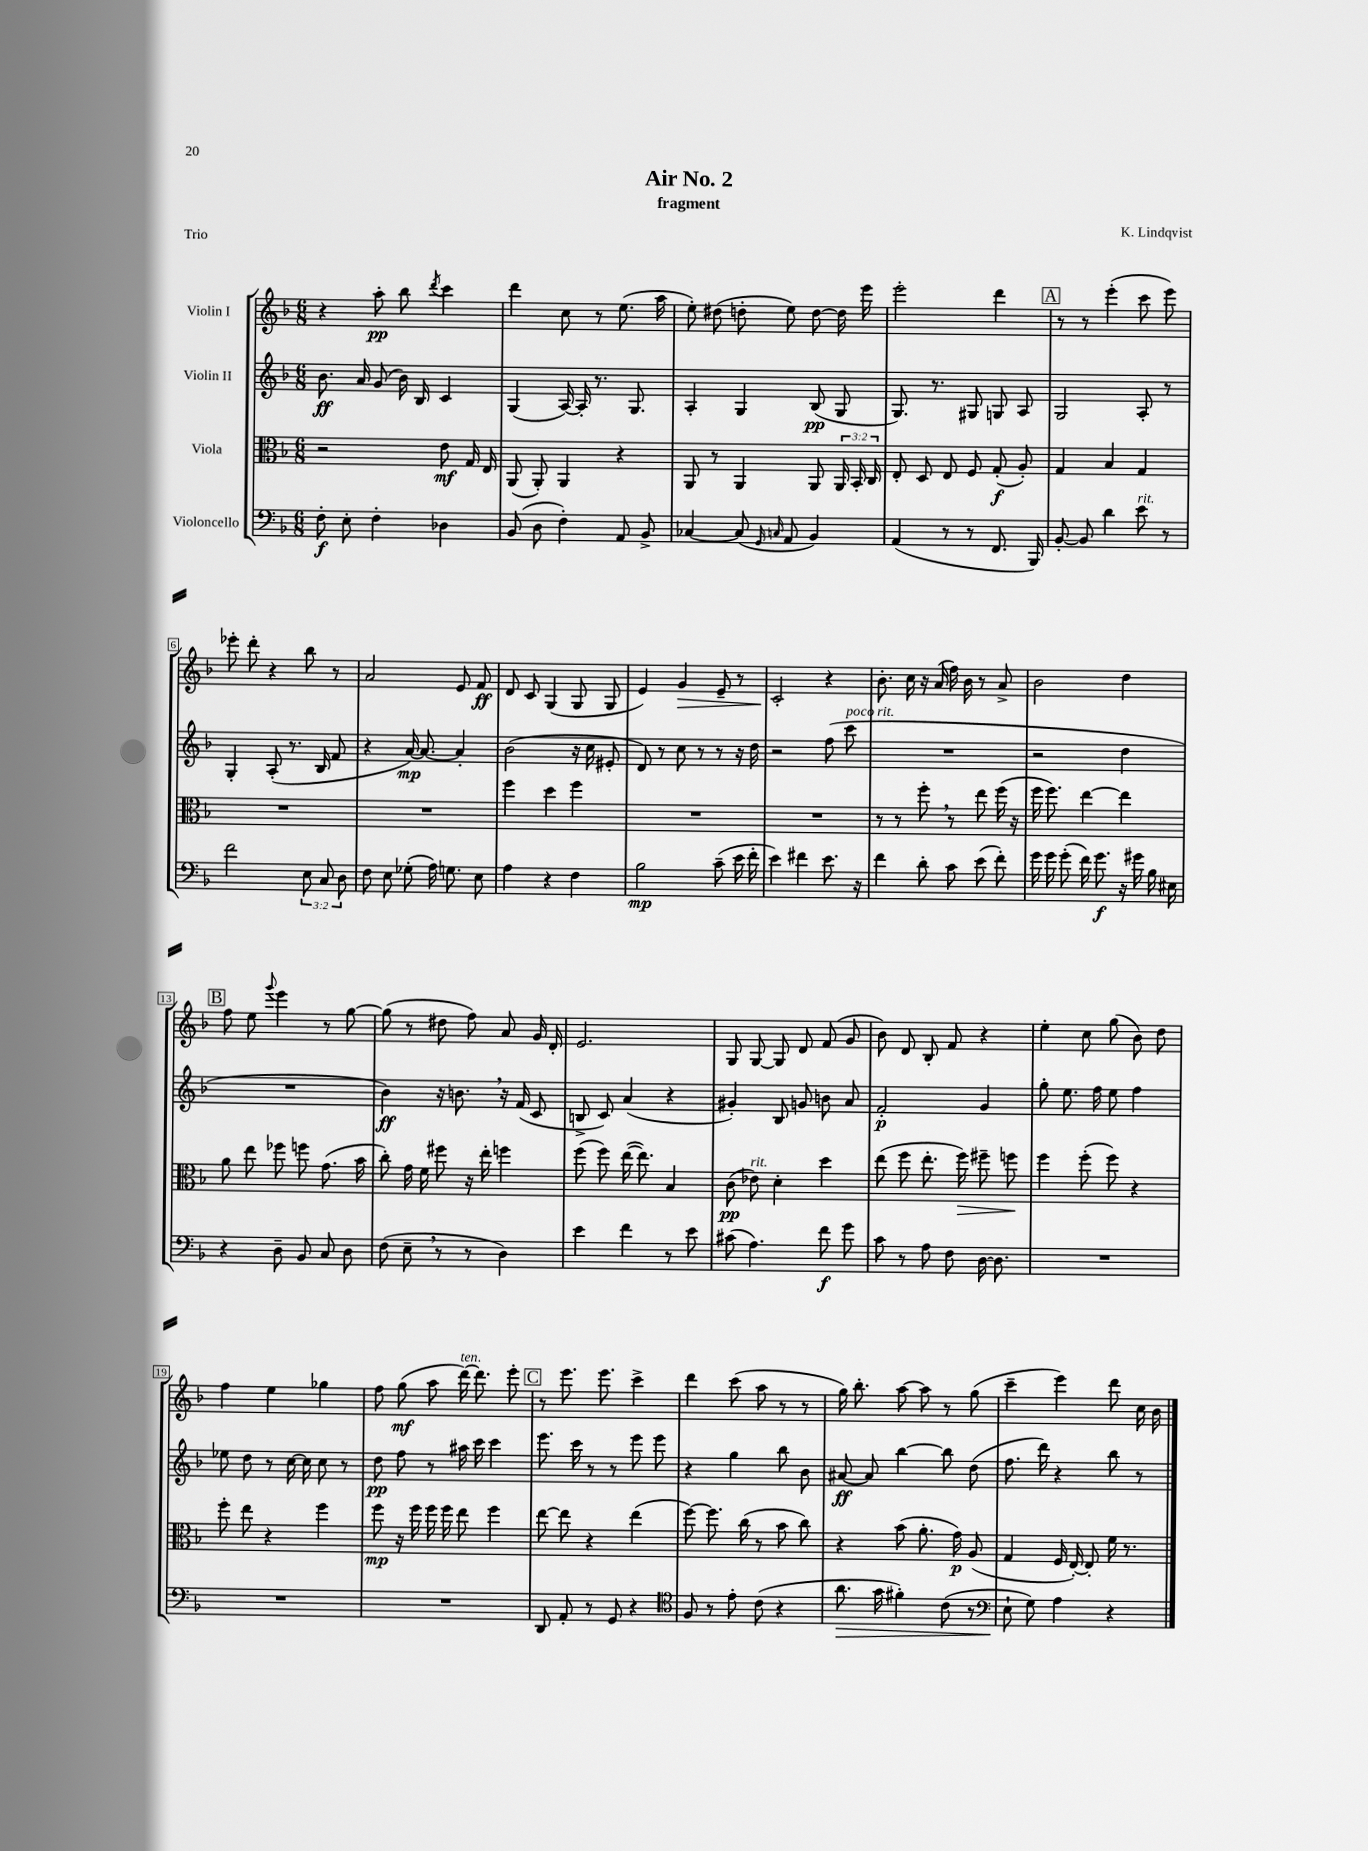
\header { title = "Air No. 2" composer = "K. Lindqvist" subtitle = "fragment" piece = "Trio" }
<<
\new StaffGroup <<
\new Staff = "s0" \with { instrumentName = "Violin I" } {
    \clef treble \key f \major \numericTimeSignature \time 6/8
    \autoBeamOff r4 a''8-.\pp bes''8 \acciaccatura { d'''8 } c'''4 |
    d'''4 c''8 r8 e''8.( a''16 |
    e''8-.) dis''8( d''8-. e''8) d''8~ d''16 e'''16 |
    e'''2-. d'''4 |
    \mark \markup { \box "A" } r8 r8 e'''4-.( c'''8 e'''8) |
    ees'''8-. d'''8-. r4 bes''8 r8 |
    a'2 e'8 f'8\ff |
    d'8 c'8 g4( g8 g8 |
    e'4) g'4\> e'8-- r8 |
    c'2-.\! r4 |
    bes'8.-. c''16 r16 a'16( f''16) bes'16 r8 a'8-> |
    bes'2 d''4 |
    \mark \markup { \box "B" } f''8 e''8 \appoggiatura { g'''8 } e'''4 r8 g''8~ |
    g''8( r8 dis''8 f''8) a'8 g'16 d'16-. |
    e'2. |
    g8 g8~ g8 d'8 f'8( g'8 |
    bes'8) d'8 bes8-. f'8 r4 |
    e''4-. c''8 g''8( bes'8) d''8 |
    f''4 e''4 ges''4 |
    f''8 g''8\mf( a''8 d'''16~^\markup { \italic "ten." }) d'''8. e'''8-. |
    \mark \markup { \box "C" } r8 e'''8. e'''8. c'''4-> |
    d'''4 c'''8( a''8 r8 r8 |
    g''16) bes''8.-. a''8~ a''8 r8 g''8( |
    c'''4-- e'''4) d'''8 c''16 bes'16 \bar "|." |
}
\new Staff = "s1" \with { instrumentName = "Violin II" } {
    \clef treble \key f \major \numericTimeSignature \time 6/8
    \autoBeamOff bes'8.\ff a'16 g'8( bes'16) bes16 c'4 |
    g4( a16~) a16-. r8. g8. |
    a4-. g4 bes8\pp( g8 |
    g8.) r8. gis8 g8 a8 |
    \mark \markup { \box "A" } g2 a8-. r8 |
    g4-. a8-.( r8. bes16 f'8 |
    r4 a'16~\mp) a'8.~ a'4-. |
    bes'2( r16 c''16 eis'8-. |
    d'8) r8 c''8 r8 r8 r16 d''16 |
    r2 f''8( c'''8^\markup { \italic "poco rit." } |
    R2. |
    r2 d''4 |
    \mark \markup { \box "B" } R2. |
    bes'4\ff) r16 b'8. \breathe r16 f'16( c'8 |
    b8-> c'8) a'4( r4 |
    gis'4-.) bes8 g'8 b'8 a'8 |
    f'2-.\p g'4 |
    g''8-. e''8. f''16 e''8 f''4 |
    ees''8 d''8 r8 c''16~ c''16 c''8 r8 |
    d''8\pp f''8 r8 ais''16 c'''16 c'''4 |
    \mark \markup { \box "C" } e'''8. c'''16 r8 r8 e'''8 e'''8 |
    r4 g''4 bes''8 bes'8 |
    ais'8~\ff ais'8 bes''4~ bes''8 d''8( |
    f''8. d'''16) r4 bes''8 r8 \bar "|." |
}
\new Staff = "s2" \with { instrumentName = "Viola" } {
    \clef alto \key f \major \numericTimeSignature \time 6/8 \override Staff.TupletNumber.text = #tuplet-number::calc-fraction-text
    \autoBeamOff r2 e'8\mf g16 e16 |
    a,8( a,8-.) a,4 r4 |
    a,8 r8 a,4 a,8 \tuplet 3/2 { a,16 bes,16-. c16 } |
    e8-. d8 e8 f8 g8-.\f( a8-.) |
    \mark \markup { \box "A" } g4 bes4 g4 |
    R2. |
    R2. |
    f''4 d''4 f''4 |
    R2. |
    R2. |
    r8 r8 f''8-. \breathe r8 e''8 f''16( r16 |
    f''16 f''8.) e''4~ e''4 |
    \mark \markup { \box "B" } a'8 e''8 fes''8 f''8 g'8.( bes'16 |
    c''8-.) g'16 f'16 fis''8 r16 e''16-. f''4 |
    f''8( f''8) e''16~( e''8.) bes4 |
    c'8\pp( ees'8^\markup { \italic "rit." }) d'4-. d''4 |
    e''8( f''8 e''8.-. f''16\>) fis''8-- f''8\! |
    f''4 f''8-.( f''8) r4 |
    f''8-. e''8 r4 f''4 |
    f''8\mp r16 f''16 f''16 f''16 e''8 f''4 |
    \mark \markup { \box "C" } e''8~ e''8 r4 e''4( |
    f''8~) f''8. c''16( r8 bes'8 c''8) |
    r4 bes'8( a'8.-. g'16\p) a8( |
    g4 f16 e16~-.) e8-. f'16 r8. \bar "|." |
}
\new Staff = "s3" \with { instrumentName = "Violoncello" } {
    \clef bass \key f \major \numericTimeSignature \time 6/8 \override Staff.TupletNumber.text = #tuplet-number::calc-fraction-text
    \autoBeamOff f8-.\f e8-. f4-. des4 |
    bes,8( d8 f4-.) a,8 bes,8-> |
    ces4~ ces8( \grace { g,16 c16 } a,8 bes,4) |
    a,4( r8 r8 f,8. bes,,16) |
    \mark \markup { \box "A" } bes,8~-. bes,8 d'4 e'8^\markup { \italic "rit." } r8 |
    f'2 \tuplet 3/2 { e8 c8 d8 } |
    f8 e8 ges8-.( a16) g8. e8 |
    a4 r4 f4 |
    bes2\mp c'8--( e'16 f'16-. |
    e'4) fis'4 e'8. r16 |
    f'4 d'8-. c'8 e'8( f'8-.) |
    g'16 g'16 g'8-.( f'16) g'8.\f r16 gis'16 bes16 eis16 |
    \mark \markup { \box "B" } r4 d8-- bes,8 c8 d8 |
    f8( e8-- \breathe r8 r8 d4) |
    e'4 f'4 r8 e'8 |
    cis'8( a4.) f'8\f g'8 |
    c'8 r8 a8 f8 d16~ d8. |
    R2. |
    R2. |
    R2. |
    \mark \markup { \box "C" } d,8 a,8-. r8 g,8 r4 |
    \clef tenor f8 r8 e'8-. c'8( r4 |
    a'8.\> g'16 fis'4-.) c'8( r8 |
    \clef bass e8-!\! g8) a4 r4 \bar "|." |
}
>>
>>
\layout { \context { \Score \override BarNumber.stencil = #(make-stencil-boxer 0.1 0.3 ly:text-interface::print) } }
